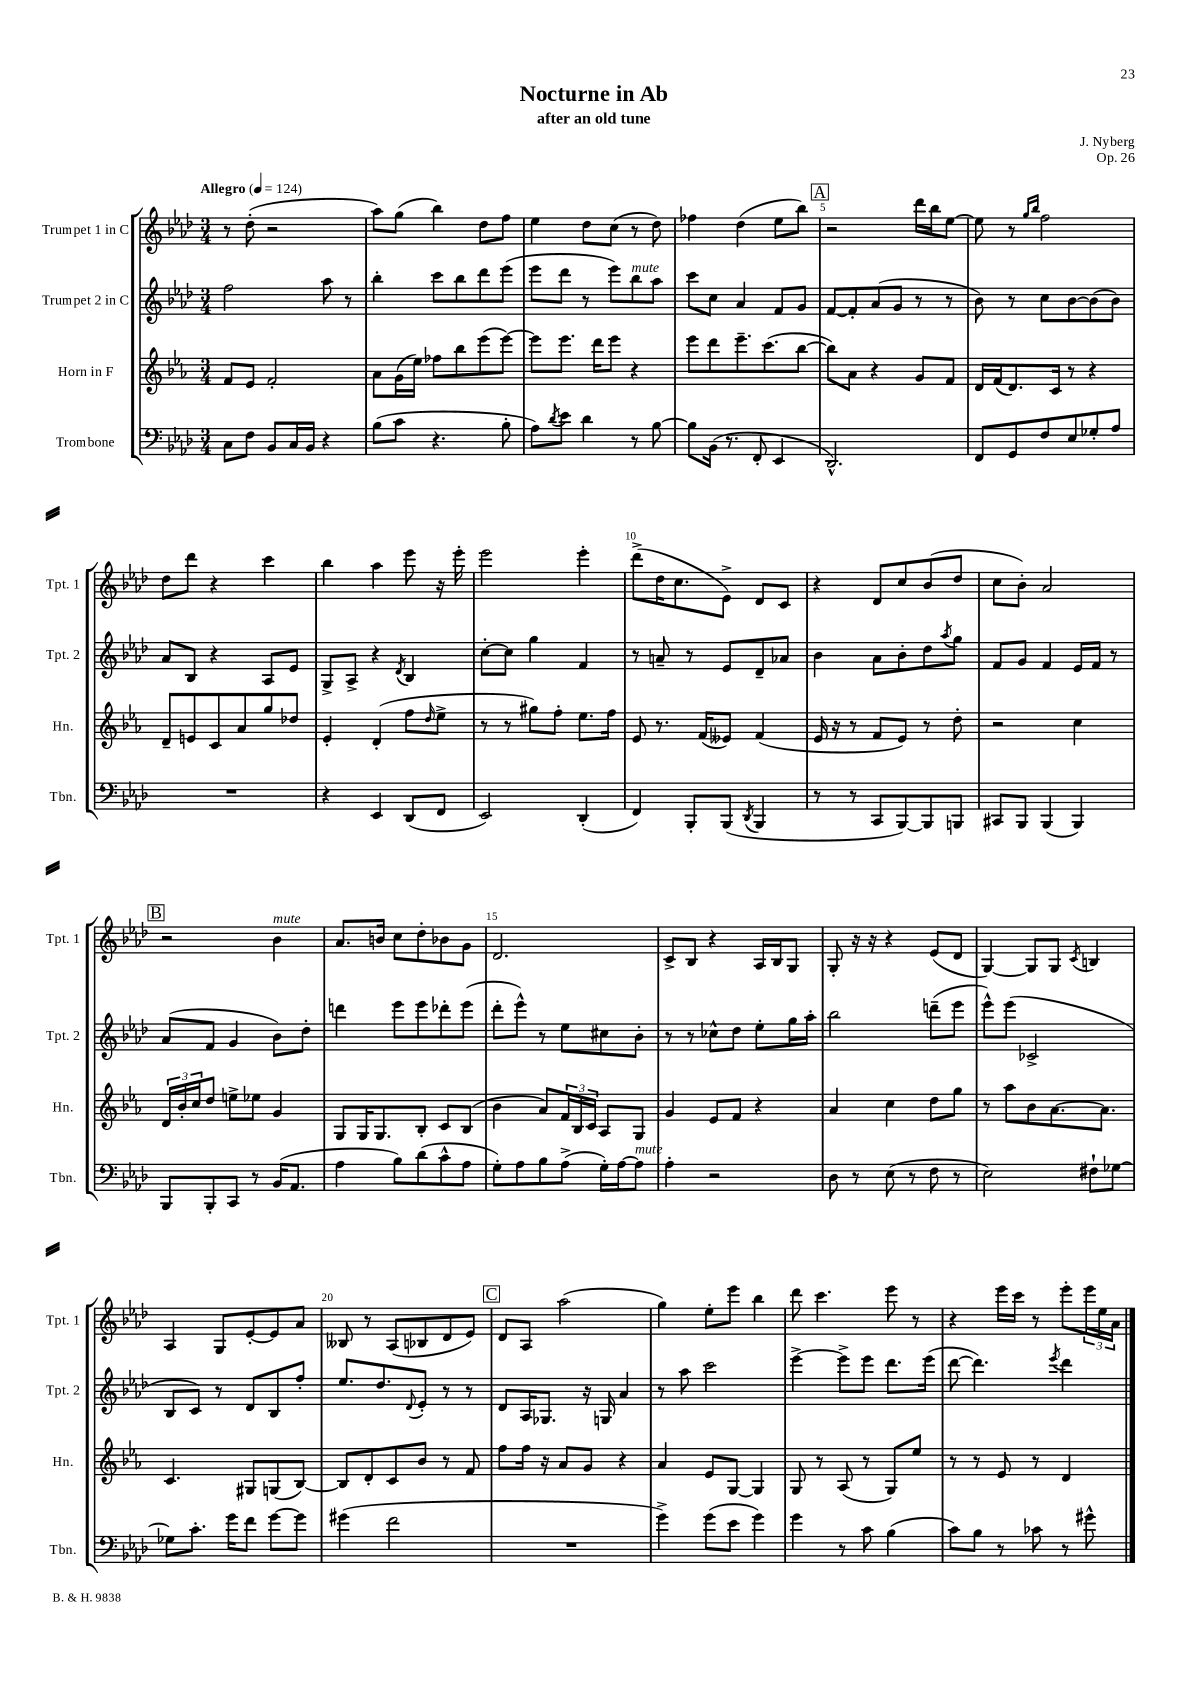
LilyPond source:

\header { title = "Nocturne in Ab" composer = "J. Nyberg" subtitle = "after an old tune" opus = "Op. 26" }
<<
\new StaffGroup <<
\new Staff = "s0" \with { instrumentName = "Trumpet 1 in C" shortInstrumentName = "Tpt. 1" } {
    \clef treble \key aes \major \numericTimeSignature \time 3/4 \tempo "Allegro" 4 = 124
    r8 des''8-.( r2 |
    aes''8) g''8( bes''4) des''8 f''8 |
    ees''4 des''8 c''8( r8 des''8) |
    fes''4 des''4( ees''8 bes''8) |
    \mark \markup { \box "A" } r2 des'''16 bes''16 ees''8~ |
    ees''8 r8 \grace { g''16 bes''16 } f''2 |
    des''8 des'''8 r4 c'''4 |
    bes''4 aes''4 ees'''8 r16 ees'''16-. |
    ees'''2 ees'''4-. |
    des'''8->( des''16 c''8. ees'8->) des'8 c'8 |
    r4 des'8 c''8 bes'8( des''8 |
    c''8 bes'8-.) aes'2 |
    \mark \markup { \box "B" } r2 bes'4^\markup { \italic "mute" } |
    aes'8. b'16 c''8 des''8-. bes'8 g'8 |
    des'2. |
    c'8-> bes8 r4 aes16 bes16 g8 |
    g8-. r16 r16 r4 ees'8( des'8 |
    g4~) g8 g8 \acciaccatura { c'8 } b4 |
    aes4 g8 ees'8~-. ees'8 aes'8 |
    beses8 r8 aes8( bes8 des'8 ees'8) |
    \mark \markup { \box "C" } des'8 aes8 aes''2( |
    g''4) ees''8-. ees'''8 bes''4 |
    des'''8 c'''4. ees'''8 r8 |
    r4 ees'''16 c'''16 r8 ees'''8-. \tuplet 3/2 { ees'''16 ees''16 aes'16 } \bar "|." |
}
\new Staff = "s1" \with { instrumentName = "Trumpet 2 in C" shortInstrumentName = "Tpt. 2" } {
    \clef treble \key aes \major \numericTimeSignature \time 3/4
    f''2 aes''8 r8 |
    bes''4-. c'''8 bes''8 des'''8 ees'''8( |
    ees'''8 des'''8 r8 ees'''8) bes''8^\markup { \italic "mute" } aes''8 |
    c'''8 c''8 aes'4 f'8 g'8 |
    \mark \markup { \box "A" } f'8~ f'8-. aes'8( g'8 r8 r8 |
    bes'8) r8 c''8 bes'8~ bes'8( bes'8) |
    aes'8 bes8 r4 aes8 ees'8 |
    g8-> aes8-> r4 \acciaccatura { des'8 } bes4 |
    c''8~-. c''8 g''4 f'4 |
    r8 a'8-- r8 ees'8 des'8-- aes'8 |
    bes'4 aes'8 bes'8-. des''8 \acciaccatura { aes''8 } g''8 |
    f'8 g'8 f'4 ees'16 f'16 r8 |
    \mark \markup { \box "B" } aes'8( f'8 g'4 bes'8) des''8-. |
    d'''4 ees'''8 ees'''8 des'''8-. ees'''8( |
    des'''8-. ees'''8-^) r8 ees''8 cis''8 bes'8-. |
    r8 r8 ces''8-^ des''8 ees''8-. g''16 aes''16-. |
    bes''2 d'''8--( ees'''8 |
    ees'''8-^) ees'''8( ces'2-> |
    bes8 c'8) r8 des'8 bes8 f''8-. |
    ees''8. des''8. \appoggiatura { des'8 } ees'8-. r8 r8 |
    \mark \markup { \box "C" } des'8 aes16 ges8. r16 g16 aes'4 |
    r8 aes''8 c'''2 |
    ees'''4~-> ees'''8-> ees'''8 des'''8. ees'''16( |
    des'''8~ des'''4.) \acciaccatura { ees'''8 } des'''4 \bar "|." |
}
\new Staff = "s2" \with { instrumentName = "Horn in F" shortInstrumentName = "Hn." } {
    \clef treble \key ees \major \numericTimeSignature \time 3/4
    f'8 ees'8 f'2-. |
    aes'8 g'16( ees''16) fes''8 bes''8 ees'''8( ees'''8~) |
    ees'''8 ees'''8. d'''16 ees'''8 r4 |
    ees'''8 d'''8 ees'''8.-- c'''8.( bes''8~ |
    \mark \markup { \box "A" } bes''8) aes'8 r4 g'8 f'8 |
    d'16 f'16( d'8.) c'16 r8 r4 |
    d'8-- e'8 c'8 aes'8 g''8 des''8 |
    ees'4-. d'4-.( f''8 \grace { d''16 } ees''8-> |
    r8 r8 gis''8) f''8-. ees''8. f''16 |
    ees'8 r8. f'16( eeses'8) f'4( |
    ees'16 r16 r8 f'8 ees'8) r8 d''8-. |
    r2 c''4 |
    \mark \markup { \box "B" } \tuplet 3/2 { d'16 bes'16-. c''16 } d''8 e''8-> ees''8 g'4 |
    g8 g16 g8. bes8-. c'8 bes8( |
    bes'4 aes'8) \tuplet 3/2 { f'16 bes16 c'16 } aes8 g8 |
    g'4 ees'8 f'8 r4 |
    aes'4 c''4 d''8 g''8 |
    r8 aes''8 bes'8 aes'8.~ aes'8. |
    c'4. gis8 g8( bes8~) |
    bes8 d'8-. c'8 bes'8 r8 f'8 |
    \mark \markup { \box "C" } f''8 f''16 r16 aes'8 g'8 r4 |
    aes'4 ees'8 g8~ g4 |
    g8 r8 aes8( r8 g8) ees''8 |
    r8 r8 ees'8 r8 d'4 \bar "|." |
}
\new Staff = "s3" \with { instrumentName = "Trombone" shortInstrumentName = "Tbn." } {
    \clef bass \key aes \major \numericTimeSignature \time 3/4
    c8 f8 bes,8 c16 bes,16 r4 |
    bes8( c'8 r4. bes8-. |
    aes8) \acciaccatura { des'8 } ees'8 des'4 r8 bes8~ |
    bes8 bes,16( r8. f,8-. ees,4 |
    \mark \markup { \box "A" } des,2.-^) |
    f,8 g,8 f8 ees8 ges8-. aes8 |
    R2. |
    r4 ees,4 des,8( f,8 |
    ees,2) des,4-.( |
    f,4) bes,,8-. bes,,8( \acciaccatura { des,8 } bes,,4 |
    r8 r8 c,8 bes,,8~) bes,,8 b,,8 |
    cis,8 bes,,8 bes,,4( bes,,4) |
    \mark \markup { \box "B" } bes,,8 bes,,8-. c,8 r8 bes,16( aes,8. |
    aes4 bes8) des'8( c'8-^ aes8 |
    g8-.) aes8 bes8 aes8->( g16-.) aes16~ aes8^\markup { \italic "mute" } |
    aes4-. r2 |
    des8 r8 ees8( r8 f8 r8 |
    ees2) fis8-! ges8~ |
    ges8 c'8.-. g'16 f'8 g'8~ g'8 |
    gis'4( f'2 |
    \mark \markup { \box "C" } R2. |
    g'4->) g'8( ees'8 g'4) |
    g'4 r8 c'8 bes4( |
    c'8) bes8 r8 ces'8 r8 gis'8-^ \bar "|." |
}
>>
>>
\layout { \context { \Score \override BarNumber.break-visibility = ##(#f #t #t) barNumberVisibility = #(every-nth-bar-number-visible 5) } }
